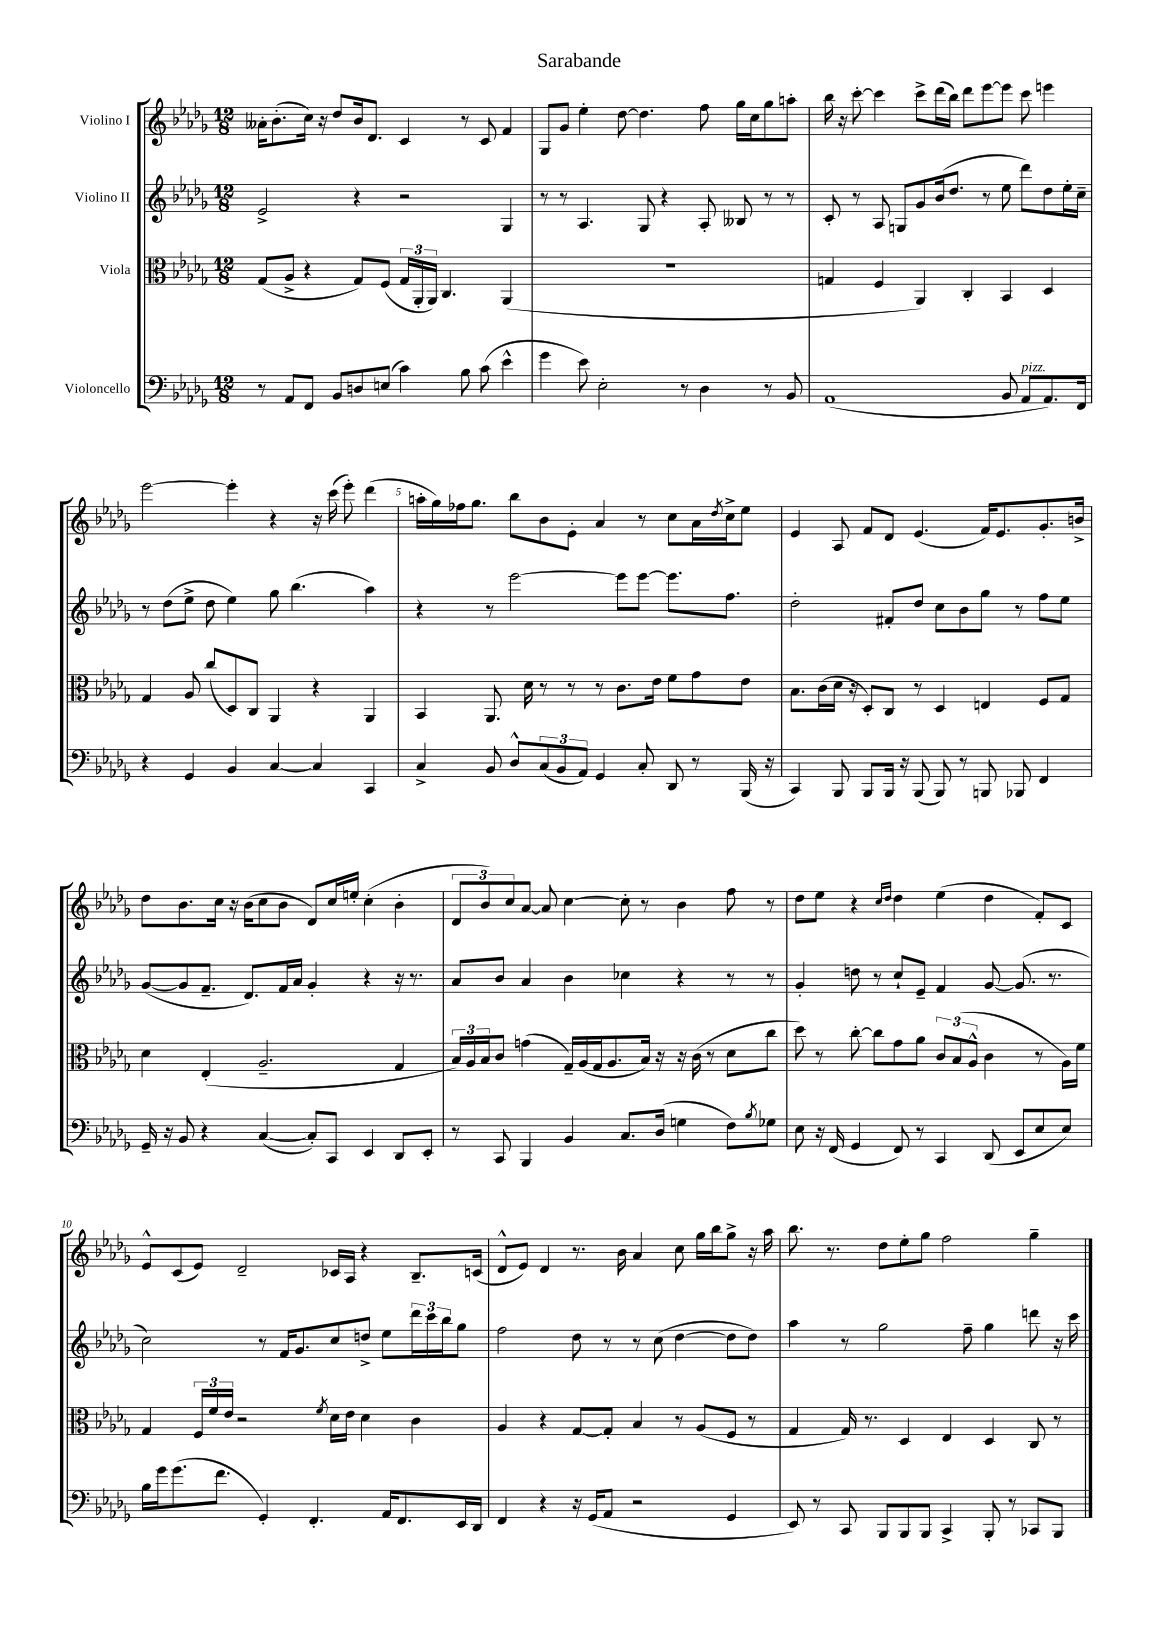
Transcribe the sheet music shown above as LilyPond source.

\header { title = "Sarabande" }
<<
\new StaffGroup <<
\new Staff = "s0" \with { instrumentName = "Violino I" } {
    \clef treble \key des \major \numericTimeSignature \time 12/8
    aeses'16-. bes'8.-.( c''16) r16 des''8 bes'16 des'8. c'4 r8 c'8 f'4 |
    ges8 ges'8 ees''4-. des''8~ des''4. f''8 ges''16 c''16 ges''8 a''8-. |
    bes''16 r16 c'''8~-. c'''4 c'''8-> des'''16( bes''16) des'''8 ees'''8~ ees'''8 c'''8 e'''4 |
    ees'''2~ ees'''4-. r4 r16 c'''16( ees'''8-.) des'''4( |
    a''16-. ges''16) fes''16 ges''8. bes''8 bes'8 ees'8-. aes'4 r8 c''8 aes'16 \acciaccatura { des''8 } c''16-> ees''8 |
    ees'4 aes8 f'8 des'8 ees'4.( f'16) ees'8. ges'8.-. b'16-> |
    des''8 bes'8. c''16 r16 bes'16( c''8 bes'8 des'8) c''16 e''16-. c''4-.( bes'4-. |
    \tuplet 3/2 { des'8 bes'8) c''8 } aes'8~ aes'8 c''4~ c''8-. r8 bes'4 f''8 r8 |
    des''8 ees''8 r4 \grace { c''16 des''16 } des''4 ees''4( des''4 f'8-.) c'8 |
    ees'8-^ c'8( ees'8) des'2-- ces'16 aes16 r4 bes8.-- c'16( |
    des'8-^ ees'8) des'4 r8. bes'16 aes'4 c''8 ges''16 bes''16 ges''8-> r16 aes''16 |
    bes''8. r8. des''8 ees''8-. ges''8 f''2 ges''4-- \bar "|." |
}
\new Staff = "s1" \with { instrumentName = "Violino II" } {
    \clef treble \key des \major \numericTimeSignature \time 12/8
    ees'2-> r4 r2 ges4 |
    r8 r8 aes4. ges8 r4 aes8-. beses8 r8 r8 |
    c'8-. r8 aes8 g8 ges'8 bes'16( des''8. r8 ees''8 des'''8) des''8 ees''16-. c''16-- |
    r8 des''8( ees''8-> des''8 ees''4) ges''8 bes''4.( aes''4) |
    r4 r8 ees'''2~ ees'''8 ees'''8~ ees'''8. f''8. |
    des''2-. fis'8-. des''8 c''8 bes'8 ges''8 r8 f''8 ees''8 |
    ges'8~( ges'8 f'8.-- des'8.) f'16 aes'16 ges'4-. r4 r16 r8. |
    aes'8 bes'8 aes'4 bes'4 ces''4 r4 r8 r8 |
    ges'4-. d''8 r8 c''8-! ees'8-- f'4 ges'8~ ges'8.( r8. |
    c''2) r8 f'16 ges'8. c''8 d''8-> ees''8 \tuplet 3/2 { des'''16 c'''16 bes''16 } ges''8 |
    f''2 des''8 r8 r8 c''8( des''4~ des''8 des''8) |
    aes''4 r8 ges''2 f''8-- ges''4 d'''8 r16 c'''16 \bar "|." |
}
\new Staff = "s2" \with { instrumentName = "Viola" } {
    \clef alto \key des \major \numericTimeSignature \time 12/8
    ges8( aes8-> r4 ges8) f8( \tuplet 3/2 { ges16 aes,16-. aes,16) } c4. aes,4( |
    R1. |
    g4 f4 aes,4) c4-. bes,4 des4 |
    ges4 aes8 c''8( des8) c8 aes,4 r4 aes,4 |
    bes,4 aes,8. des'16 r8 r8 r8 c'8. ees'16 f'8 ges'8 ees'8 |
    bes8. c'16( des'16 r16 des8-.) c8 r8 des4 e4 f8 ges8 |
    des'4 ees4-.( aes2.-- ges4 |
    \tuplet 3/2 { bes16) aes16 bes16 } c'8 g'4( ges16--) aes16( ges16 aes8. bes16) r16 r16 c'16( r8 des'8 c''8 |
    des''8) r8 c''8~-. c''8 ges'8 aes'8 \tuplet 3/2 { c'8 bes8( aes8-^ } c'4 r8 aes16) f'16 |
    ges4 \tuplet 3/2 { f16 f'16 ees'16 } r2 \acciaccatura { f'8 } des'16 ees'16 des'4 c'4 |
    aes4 r4 ges8~ ges8-. bes4 r8 aes8( f8 r8 |
    ges4 ges16) r8. des4 ees4 des4 c8 r8 \bar "|." |
}
\new Staff = "s3" \with { instrumentName = "Violoncello" } {
    \clef bass \key des \major \numericTimeSignature \time 12/8
    r8 aes,8 f,8 bes,8 d8 e8( c'4) bes8 c'8( ees'4-^ |
    ges'4 ees'8) ees2-. r8 des4 r8 bes,8 |
    aes,1( bes,8 aes,8^\markup { \italic "pizz." } aes,8.) f,16 |
    r4 ges,4 bes,4 c4~ c4 c,4 |
    c4-> bes,8 des8-^ \tuplet 3/2 { c8( bes,8 aes,8) } ges,4 c8-. des,8 r8 bes,,16( r16 |
    c,4) bes,,8 bes,,8 bes,,16 r16 bes,,8( bes,,8) r8 b,,8 bes,,8 f,4 |
    ges,16-- r16 bes,8 r4 c4~( c8-.) c,8 ees,4 des,8 ees,8-. |
    r8 c,8 bes,,4 bes,4 c8. des16( g4 f8) \acciaccatura { bes8 } ges8 |
    ees8 r16 f,16( ges,4 f,8) r8 c,4 des,8( ees,8 ees8 ees8) |
    bes16 ges'16 ges'8.( f'8. ges,4-.) f,4.-. aes,16 f,8. ees,16 des,16 |
    f,4 r4 r16 ges,16( aes,8 r2 ges,4 |
    ees,8) r8 c,8 bes,,8 bes,,8 bes,,8 c,4-> bes,,8-. r8 ces,8 bes,,8 \bar "|." |
}
>>
>>
\layout { \context { \Score \override BarNumber.break-visibility = ##(#f #t #t) barNumberVisibility = #(every-nth-bar-number-visible 5) } }
